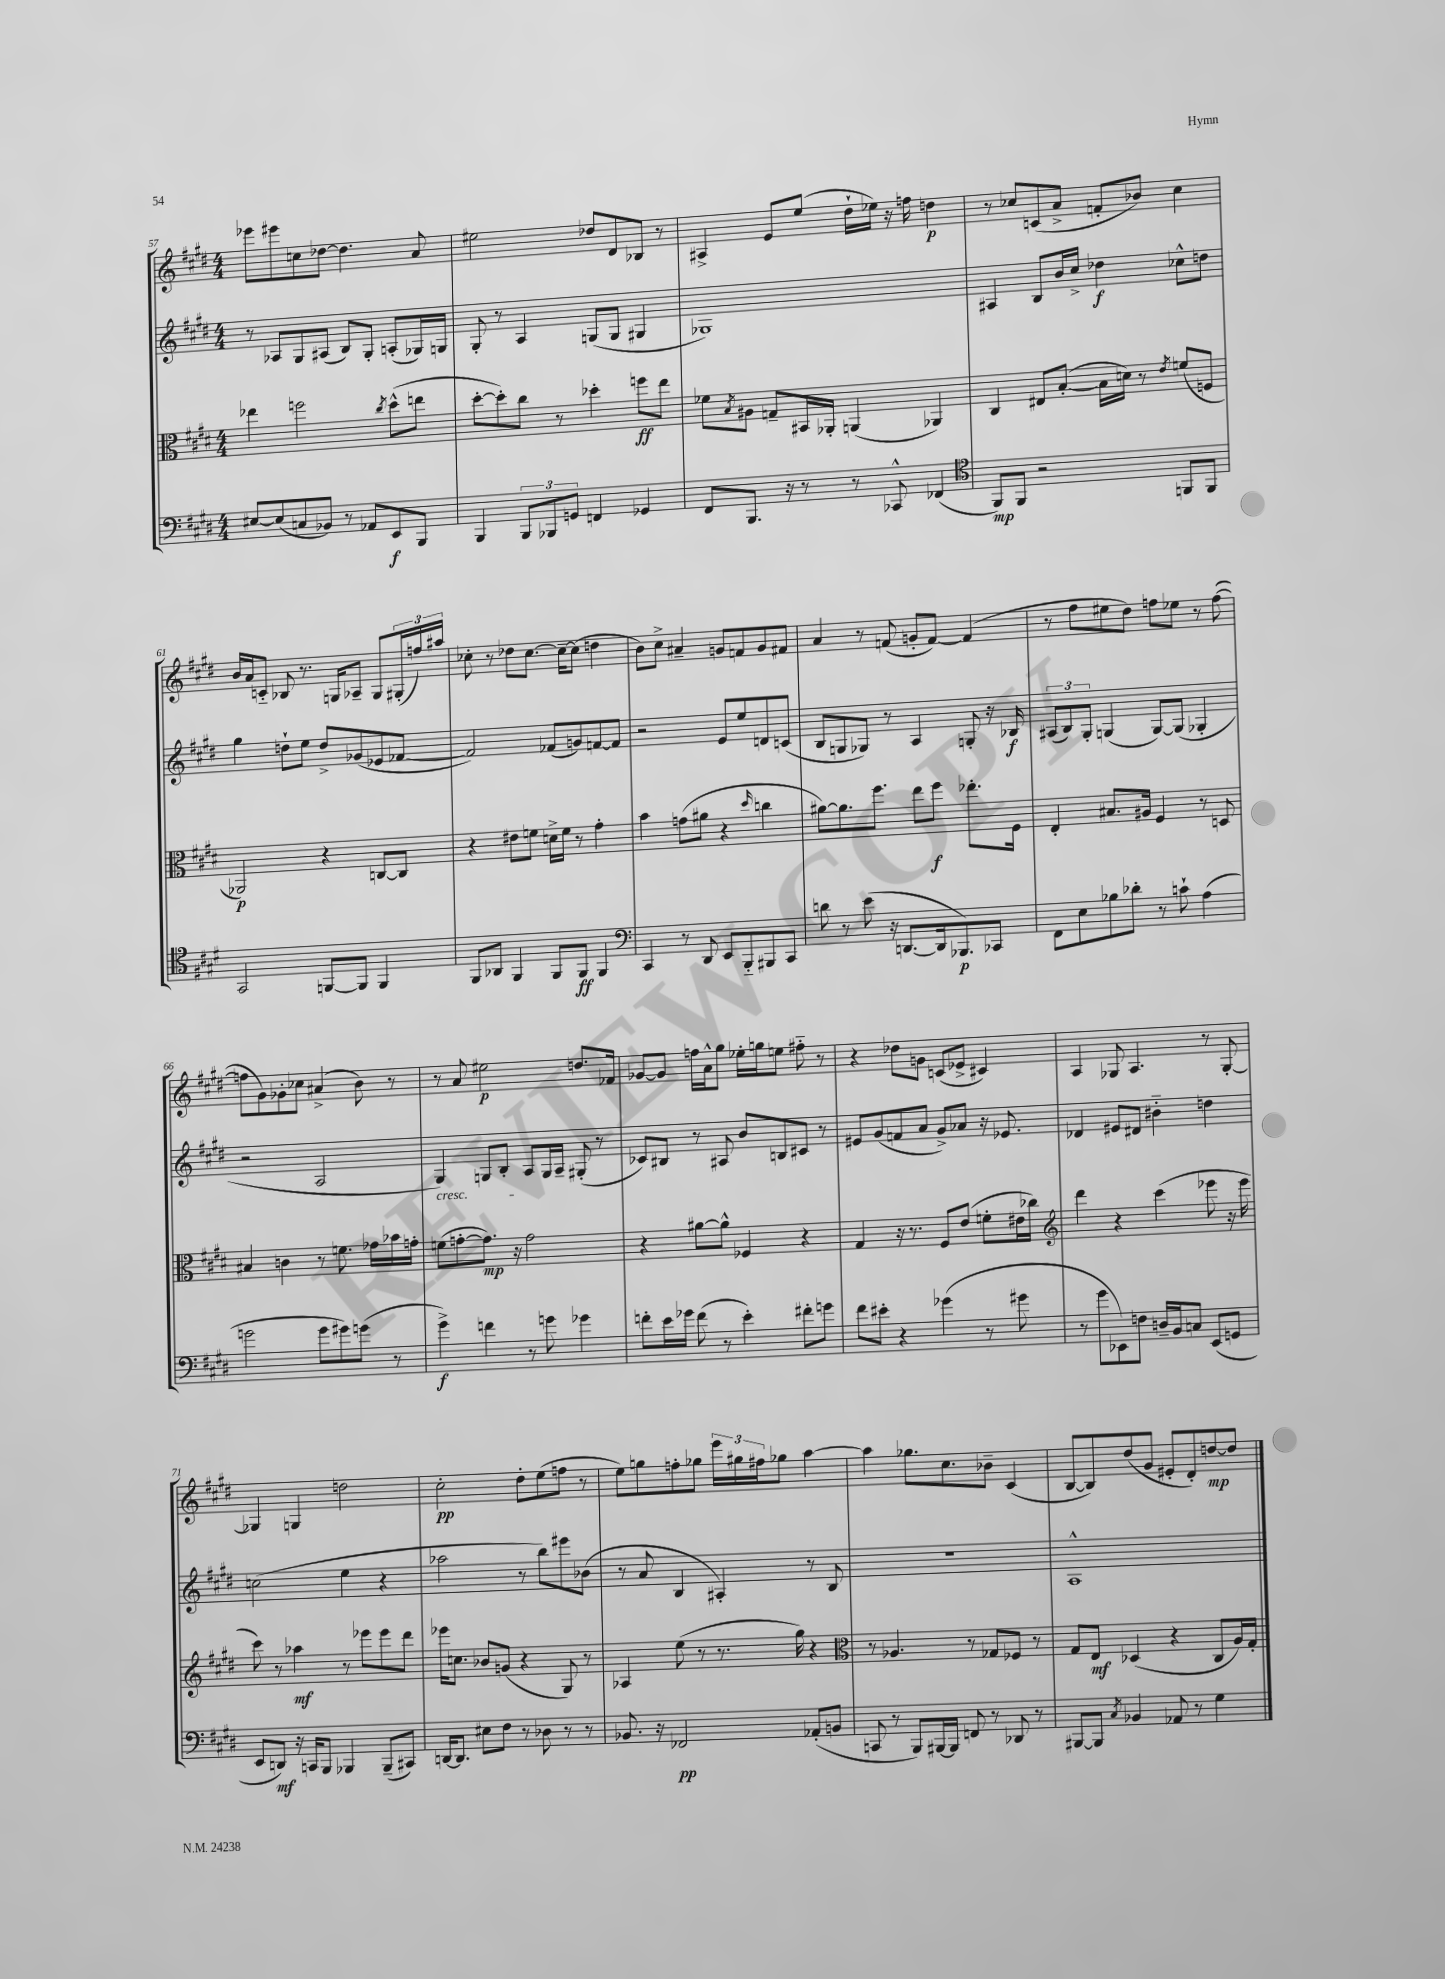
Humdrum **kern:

**kern	**dynam	**kern	**dynam	**kern	**dynam	**kern	**dynam
*part4	*part4	*part3	*part3	*part2	*part2	*part1	*part1
*staff4	*staff4	*staff3	*staff3	*staff2	*staff2	*staff1	*staff1
*clefF4	*	*clefC3	*	*clefG2	*	*clefG2	*
*k[f#c#g#d#]	*	*k[f#c#g#d#]	*	*k[f#c#g#d#]	*	*k[f#c#g#d#]	*
*M4/4	*	*M4/4	*	*M4/4	*	*M4/4	*
=57	=57	=57	=57	=57	=57	=57	=57
[8E#X/L	.	4ee-X\	.	8r	.	8eee-X\L	.
(8E#/]	.	.	.	8A-X/L	.	8eee#X\	.
8Cn/	.	2ffn\	.	8G#/	.	8ccn\	.
8BB-X/J)	.	.	.	(8A#X/J	.	[8dd-X\J	.
8r	.	.	.	8B/L)	.	4.dd-\]	.
8AA-X/L	.	.	.	8G#'/J	.	.	.
.	.	8qcc#/	.	.	.	.	.
8EE/	f	(8dd#^^\L	.	(8An'/L	.	.	.
8BBB/J	.	8een\J	.	16G-X/L)	.	8a/	.
.	.	.	.	16Gn/JJ	.	.	.
=58	=58	=58	=58	=58	=58	=58	=58
4BBB/	.	[8dd#'\L	.	8G#'/	.	2ee#X\	.
.	.	8dd#'\])	.	8r	.	.	.
12BBB/L	.	8cc#\J	.	4A/	.	.	.
12BBB-X/	.	.	.	.	.	.	.
.	.	8r	.	.	.	.	.
12GGn/J	.	.	.	.	.	.	.
4FFn/	.	4dd-X'\	.	(8Gn/L	.	8dd-X/L	.
.	.	.	.	8G/J	.	8d#/	.
4GG-X/	.	8ffn\L	ff	4G#X/	.	8B-X/J	.
.	.	8ee\J	.	.	.	8r	.
=59	=59	=59	=59	=59	=59	=59	=59
8FF#/L	.	8f-X\L	.	1G-X)	.	4A#X^/	.
.	.	8qB/	.	.	.	.	.
8.BBB/J	.	8A#X\J	.	.	.	.	.
.	.	8Gn~/L	.	.	.	8e/L	.
16r	.	.	.	.	.	.	.
8r	.	16BB#X/L	.	.	.	(8ee/J	.
.	.	16AA-X'/JJ	.	.	.	.	.
8r	.	(4AAn/	.	.	.	16dd#`\LL	.
.	.	.	.	.	.	16ee-X\JJ)	.
8CC-X^^/	.	.	.	.	.	16r	.
.	.	.	.	.	.	16ffn\	.
(4FF-X/	.	4AA-X/)	.	.	.	4ddn\	p
=60	=60	=60	=60	=60	=60	=60	=60
*clefC4	*	*	*	*	*	*	*
8FF#/L)	mp	4C#/	.	4A#X/	.	8r	.
8FF#/J	.	.	.	.	.	8cc-X/L	.
2r	.	8E#X/L	.	8B/L	.	(8cn/	.
.	.	([8B'/J	.	16b/L	.	8a^/J	.
.	.	.	.	16cc#^/JJ	.	.	.
.	.	16B\LL]	.	4dd-X\	f	8fn'/L	.
.	.	16dn\JJ)	.	.	.	.	.
.	.	8r	.	.	.	8b-X/J)	.
.	.	8qe/	.	.	.	.	.
8FFn/L	.	(8fn/L	.	8cc-X^^\L	.	4cc-\	.
8FF/J	.	8Fn/J	.	8ddn\J	.	.	.
!!LO:LB:g=z
=61	=61	=61	=61	=61	=61	=61	=61
2GG#/	.	2AA-X/)	p	4gg#\	.	16b/LL	.
.	.	.	.	.	.	16a/J	.
.	.	.	.	.	.	8cn/J	.
.	.	.	.	8ddn`\L	.	8B-X/	.
.	.	.	.	8ee\J	.	8.r	.
[8FFn/L	.	4r	.	8dd^/L	.	.	.
.	.	.	.	.	.	16Gn/KL	.
8FF/J]	.	.	.	(8g-X/	.	8A-X~/J	.
4FF/	.	[8Cn/L	.	8e-X/	.	8G/L	.
.	.	8C/J]	.	[8f-X/J	.	(24G#X'/L	.
.	.	.	.	.	.	24ffn/)	.
.	.	.	.	.	.	24aa#X/JJ	.
=62	=62	=62	=62	=62	=62	=62	=62
8FF#/L	.	4r	.	2f-/])	.	8cc-X'\	.
8AA-X/J	.	.	.	.	.	8r	.
4FF#/	.	8e#X\L	.	.	.	8dd-X\L	.
.	.	8fn\J	.	.	.	[8.cc-\J	.
8FF#/L	.	16dn^\LL	.	(8f-X/L	.	.	.
.	.	16f\JJ	.	.	.	16cc-~\KL_	.
8FF#/J	ff	8r	.	8gn/)	.	(8cc-\J]	.
4FF#/	.	4g#'\	.	[8fn/	.	4ddn\	.
.	.	.	.	8f/J]	.	.	.
=63	=63	=63	=63	=63	=63	=63	=63
*clefF4	*	*	*	*	*	*	*
4CC#/	.	4b\	.	2r	.	8b\L)	.
.	.	.	.	.	.	8cc#^\J	.
8r	.	(8gn\L	.	.	.	4a#X~/	.
8DD#/	.	8a#X\J	.	.	.	.	.
8EE/L	.	4r	.	8e/L	.	8gn/L	.
8BBB/	.	.	.	8ee/	.	8fn/	.
.	.	16qqdd#/	.	.	.	.	.
8BBB#X/	.	4ccn\	.	8dn/	.	8g/	.
8CC#/J	.	.	.	(8cn/J	.	8f#X/J	.
=64	=64	=64	=64	=64	=64	=64	=64
8dn\	.	[8a#X\L)	.	8B/L	.	4a/	.
8r	.	8.a#\]	.	8Gn/	.	.	.
(8e\	.	.	.	8G-X/J)	.	8r	.
.	.	8.ff#\J	.	.	.	.	.
16r	.	.	.	8r	.	(8fn/	.
[8.DDn/L	.	.	.	.	.	.	.
.	.	8ee\L	.	4A/	.	8gn'/L	.
16DD/k]	.	8ff#\J	f	.	.	[8f/J)	.
8.BBB-X/)	p	.	.	.	.	.	.
.	.	8.ee-X'\L	.	8Gn'/	.	(4f/]	.
8CC-X/J	.	.	.	16r	.	.	.
.	.	16F#\Jk	.	16B-X/	f	.	.
=65	=65	=65	=65	=65	=65	=65	=65
8FF#\L	.	4E'/	.	(12A#X/L	.	8r	.
.	.	.	.	12B/)	.	.	.
8E\	.	.	.	.	.	8ff#\L	.
.	.	.	.	12G#'/J	.	.	.
8B-X\	.	8.B#X/L	.	(4Gn/	.	8ee#X\	.
8d-X'\J	.	.	.	.	.	8dd#\J)	.
.	.	16A#X/Jk	.	.	.	.	.
8r	.	4F#/	.	[8G/L)	.	8ffn\L	.
8cn`\	.	.	.	(8G/J]	.	8ee-X\J	.
(4A\	.	8r	.	4G-X'/	.	8r	.
.	.	8Dn/	.	.	.	([8ff\	.
!!LO:LB:g=z
=66	=66	=66	=66	=66	=66	=66	=66
2gn\	.	4B#X/	.	2r	.	8ffn\L]	.
.	.	.	.	.	.	8g#\)	.
.	.	4cn\	.	.	.	8g-X'\	.
.	.	.	.	.	.	8cc-X\J	.
8g\L	.	8r	.	2A/	.	(4a#X^/	.
8g#X\)	.	8.fn\	.	.	.	.	.
(8gn\J	.	.	.	.	.	8b\)	.
.	.	16g-X\LL	.	.	.	.	.
8r	.	16b-X\	.	.	.	8r	.
.	.	16gn'\JJ	.	.	.	.	.
=67	=67	=67	=67	=67	=67	=67	=67
!	!	!	!	!LO:TX:b:i:t=cresc.	!	!	!
4g#^\)	f	(8fn\L	.	4G#/)	.	8r	.
.	.	[8gn'\	.	.	.	8a/	.
4fn\	.	8.g\J])	mp	8Gn/L	.	2ee#X\	p
.	.	.	.	8B'/J	.	.	.
.	.	16r	.	.	.	.	.
8r	.	2g\	.	8A/L	.	.	.
8gn\	.	.	.	16G/L	.	.	.
.	.	.	.	16A~/JJ	.	.	.
4g-X\	.	.	.	(8G#X'/	.	8.ddn/L	.
.	.	.	.	8r	.	.	.
.	.	.	.	.	.	16f-X/Jk	.
=68	=68	=68	=68	=68	=68	=68	=68
8fn'\L	.	4r	.	8c-X/L)	.	[8g-X/L	.
16e\L	.	.	.	8B#X/J	.	8g-/J]	.
16g-X\JJ	.	.	.	.	.	.	.
(8f\	.	[8a#X\L	.	8r	.	16ffn\LL	.
.	.	.	.	.	.	16a^^\J	.
8r	.	8a#^^\J]	.	8A#X/	.	8gg#\J	.
4e'\)	.	4F-X/	.	8b/L	.	16ee-X'\LL	.
.	.	.	.	.	.	16ggn\J	.
.	.	.	.	8Bn/	.	8een\J	.
8f#X'\L	.	4r	.	8c#X/J	.	8ff#X\	.
8gn\J	.	.	.	8r	.	8r	.
=69	=69	=69	=69	=69	=69	=69	=69
8f#\L	.	4G#/	.	8e#X/L	.	4r	.
8e#X'\J	.	.	.	(8g#/	.	.	.
4r	.	16r	.	8fn/	.	8dd-X\L	.
.	.	8.r	.	.	.	.	.
.	.	.	.	8a/J	.	8gn\J	.
(4g-X\	.	8F#/L	.	8g#^/L)	.	(8cn/L	.
.	.	(8e/J	.	8a-X/J	.	8e-X^/J	.
8r	.	8fn'\L	.	16r	.	4c#X/)	.
.	.	.	.	8.e-X/	.	.	.
8g#X\	.	16e#X\L	.	.	.	.	.
.	.	16cc-X\JJ)	.	.	.	.	.
=70	=70	=70	=70	=70	=70	=70	=70
*	*	*clefG2	*	*	*	*	*
8r	.	4ddd#\	.	4d-X/	.	4A/	.
8g#\L	.	.	.	.	.	.	.
8EE-X\)	.	4r	.	8e#X/L	.	8G-X/	.
8Fn\J	.	.	.	8d#X/J	.	4.A/	.
16Dn~/LL	.	(4ccc#\	.	4b#X\	.	.	.
16BB/J	.	.	.	.	.	.	.
8Cn/J	.	.	.	.	.	.	.
(8EE-/L	.	8eee-X\	.	4ddn\	.	8r	.
8GGn/J	.	16r	.	.	.	[8G-'/	.
.	.	16eee-\	.	.	.	.	.
!!LO:LB:g=z
=71	=71	=71	=71	=71	=71	=71	=71
8EE/L	.	8ccc#\)	.	(2ccn\	.	4G-X/]	.
8DDn/J)	mf	8r	.	.	.	.	.
16r	.	4aa-X\	mf	.	.	4Gn/	.
16CCn/KL	.	.	.	.	.	.	.
8BBB/J	.	.	.	.	.	.	.
4BBB-X/	.	8r	.	4ee\	.	2ddn\	.
.	.	8eee-X\L	.	.	.	.	.
(8BBB-~/L	.	8eee-\	.	4r	.	.	.
8CC#X/J)	.	8ddd#\J	.	.	.	.	.
=72	=72	=72	=72	=72	=72	=72	=72
[16DDn/KL	.	16eee-X\KL	.	2aa-X\	.	2cc#'\	pp
8.DD/J]	.	8.ccn\J	.	.	.	.	.
8E#X\L	.	8b-X/L	.	.	.	.	.
8F#\J	.	(8gn/J	.	.	.	.	.
8r	.	4r	.	8r	.	8dd#'\L	.
8D-X\	.	.	.	8bb\L)	.	(8ee\	.
8r	.	8G#/)	.	8eee#X\	.	8ffn\J	.
8r	.	8r	.	(8b-X\J	.	8r	.
=73	=73	=73	=73	=73	=73	=73	=73
8.BB-X/	.	4A-X/	.	8r	.	8ee\L)	.
.	.	.	.	8a/	.	8ggn\	.
16r	.	.	.	.	.	.	.
2FF-X/	pp	(8ee\	.	4B/	.	8ffn'\	.
.	.	8r	.	.	.	8gg-X\J	.
.	.	8.r	.	4A#X'/)	.	24eee\LL	.
.	.	.	.	.	.	24gg#X\	.
.	.	.	.	.	.	24ff#X\J	.
.	.	.	.	.	.	8gg-X\J	.
.	.	16gg#\)	.	.	.	.	.
(8AA-X'/L	.	4r	.	8r	.	[4aa\	.
8BBn/J	.	.	.	8B/	.	.	.
=74	=74	=74	=74	=74	=74	=74	=74
*	*	*clefC3	*	*	*	*	*
8CCn/	.	8r	.	1r	.	4aa\]	.
8r	.	4.A-X/	.	.	.	.	.
8BBB/L)	.	.	.	.	.	8.gg-X\L	.
[16BBB#X/L	.	.	.	.	.	.	.
16BBB#/JJ]	.	.	.	.	.	8.cc#\	.
8FFn/	.	8r	.	.	.	.	.
8r	.	8G-X/L	.	.	.	8b-X~\J	.
8DD-X/	.	8F-X/J	.	.	.	(4c#/	.
8r	.	8r	.	.	.	.	.
=75	=75	=75	=75	=75	=75	=75	=75
[8BBB#X/L	.	8G#/L	.	1A^^	.	[8B/L	.
8BBB#/J]	.	8E/J	mf	.	.	8B/])	.
8qC#/	.	.	.	.	.	.	.
4BB-X/	.	(4D-X/	.	.	.	(8dd#/	.
.	.	.	.	.	.	8g#/J	.
8AA-X/	.	4r	.	.	.	8e#X'/L	.
8r	.	.	.	.	.	8d#'/)	.
4G#\	.	8C#/L	.	.	.	[8ddn/	mp
.	.	16A/L)	.	.	.	8dd/J]	.
.	.	16G#'/JJ	.	.	.	.	.
==	==	==	==	==	==	==	==
*-	*-	*-	*-	*-	*-	*-	*-
